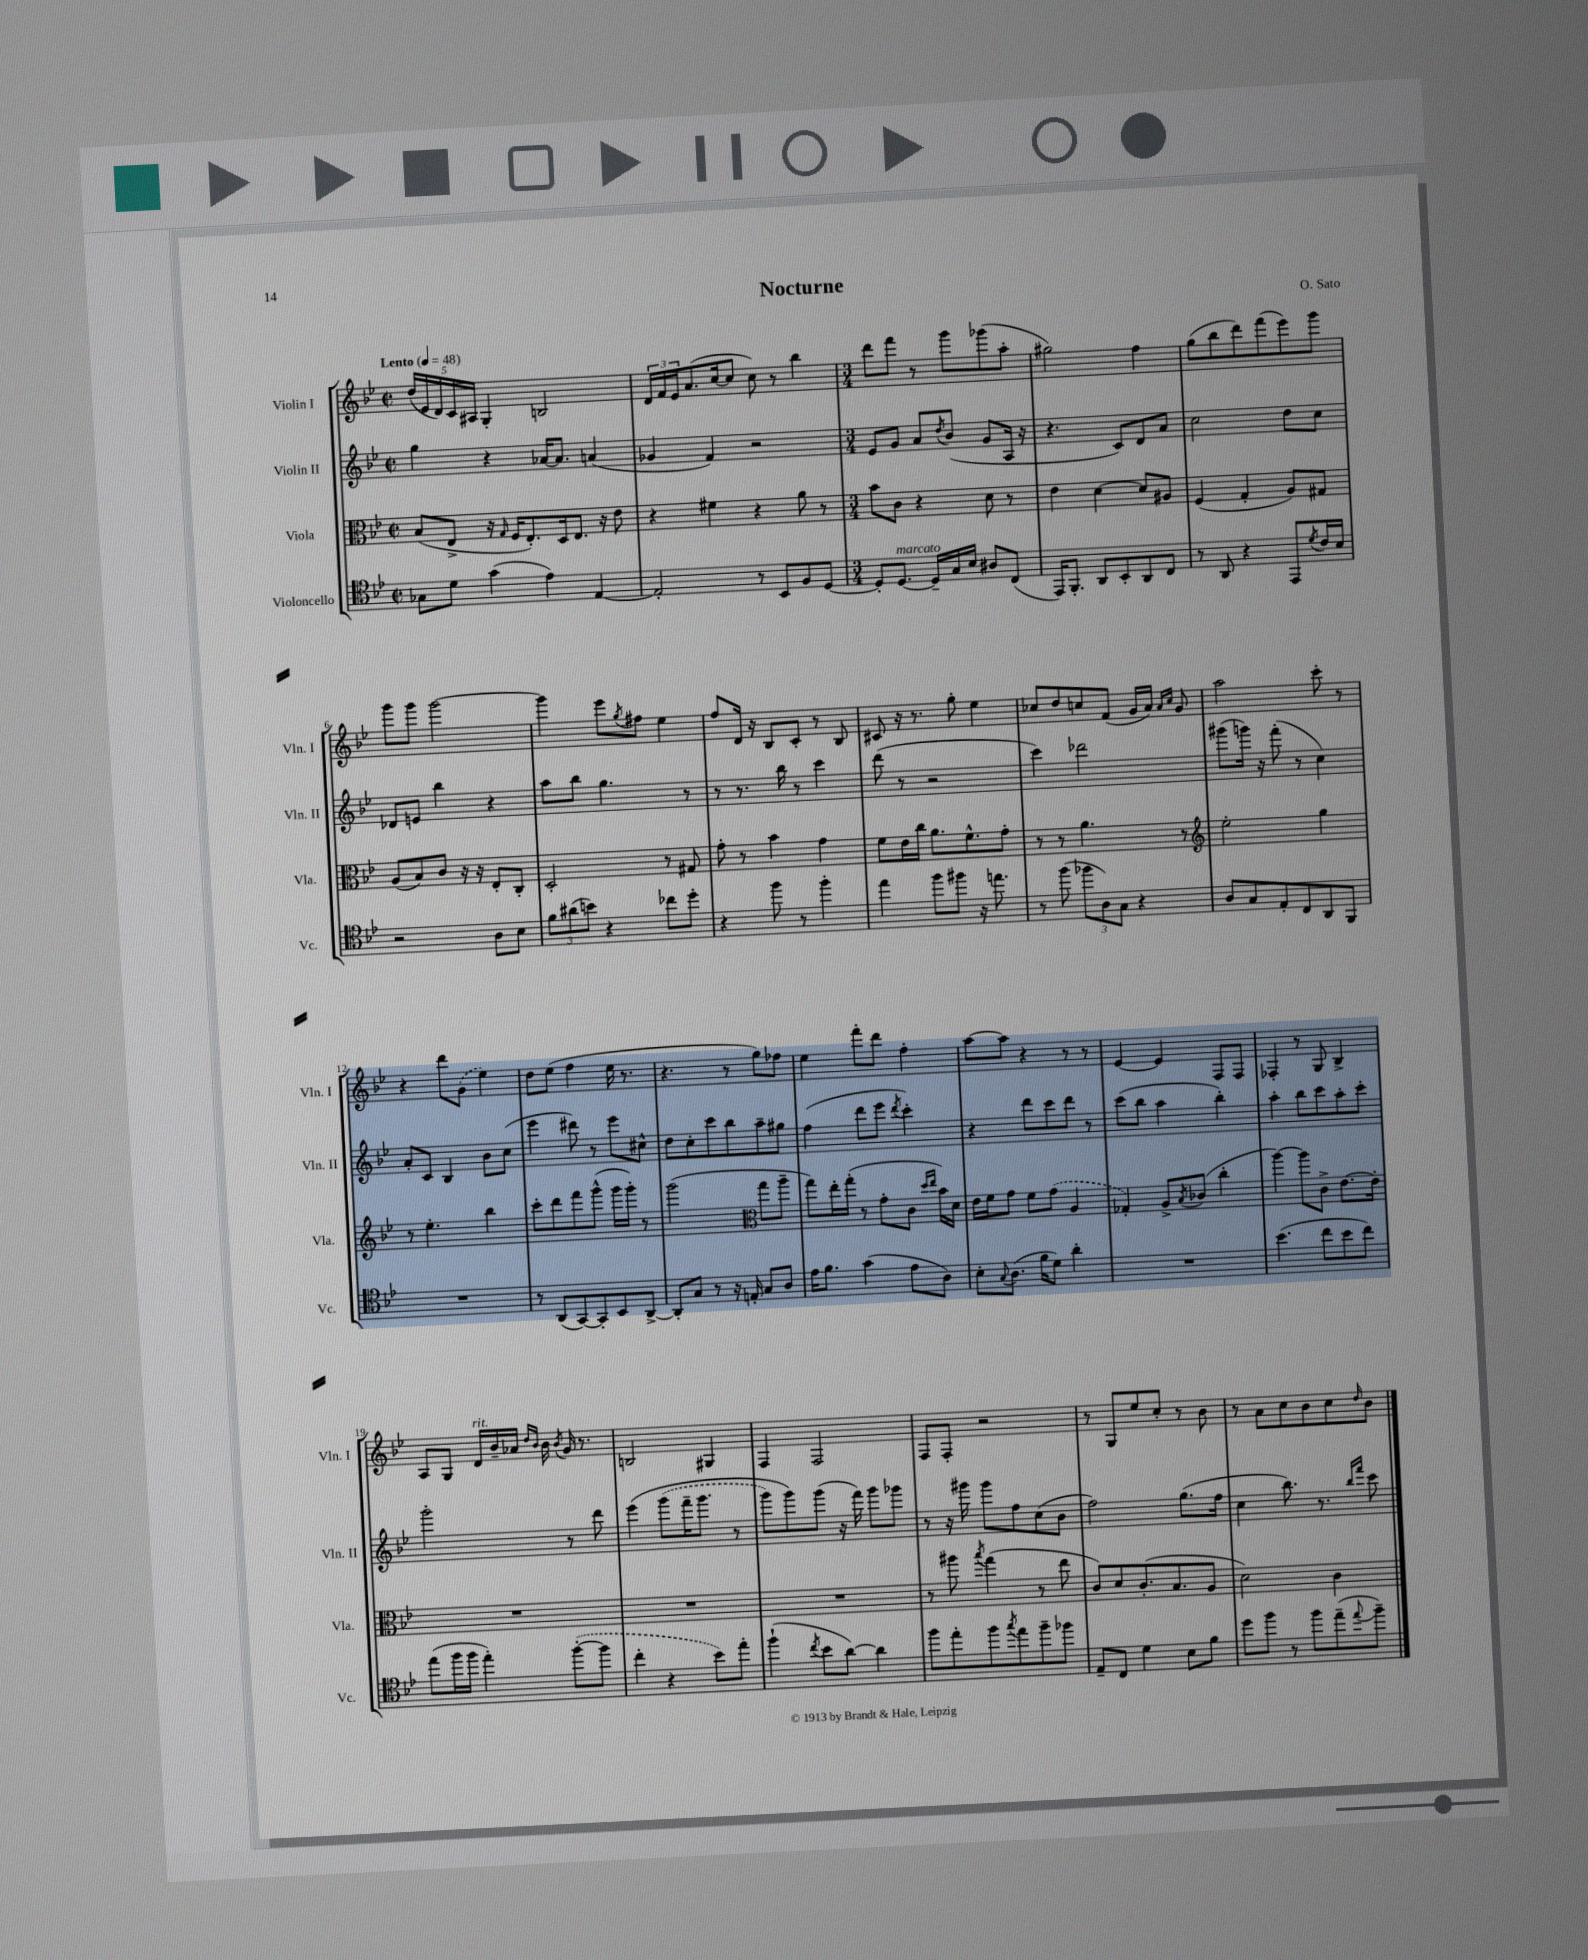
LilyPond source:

\header { title = "Nocturne" composer = "O. Sato" }
<<
\new StaffGroup <<
\new Staff = "s0" \with { instrumentName = "Violin I" shortInstrumentName = "Vln. I" } {
    \clef treble \key bes \major \defaultTimeSignature \time 2/2 \tempo "Lento" 4 = 48
    \tuplet 5/4 { d''16( ees'16 d'16) c'16 ais16 } g4-. b2 |
    \tuplet 3/2 { d'16 f'16 ees'16 } a'8.( c''16~ c''8 c''8) r8 bes''4 |
    \numericTimeSignature \time 3/4 d'''8 f'''8 r8 g'''8 ges'''8( a''8-. |
    gis''2) f''4 |
    g''8( bes''8 d'''8) f'''8( ees'''8) g'''8 |
    g'''8 g'''8 g'''2~ |
    g'''4 ees'''8 \acciaccatura { g''8 } fis''8 ees''4 |
    f''8 d'16 r16 bes8 c'8-. r8 bes8 |
    cis'8 r16 r8. g''8-. ees''4 |
    ces''8 d''8 c''8 f'8( g'16 a'16) \grace { a'16 c''16 } g'8 |
    a''2 c'''8-. r8 |
    r4 d'''8 \once \slurDashed g'8( ees''4) |
    d''8 ees''8( f''4 ees''16 r8. |
    r4. r8 g''8) fes''8 |
    ees''4 f'''8-. d'''8 f''4-. |
    a''8~ a''8 r4 r8 r8 |
    ees'4~ ees'4 f8 f8 |
    fes4-. r8 g8 bes4-> |
    a8 g8 d'16^\markup { \italic "rit." } bes'16-- aes'16 \grace { d''16 bes'16 } bes'16 \acciaccatura { bes'8 } g'16 r8. |
    b2 gis4 |
    f4 f2 |
    f8 f8-. r2 |
    r8 g8 ees''8 c''8-. r8 bes'8 |
    r8 a'8 c''8 bes'8 c''8 \grace { d''16 } bes'8 \bar "|." |
}
\new Staff = "s1" \with { instrumentName = "Violin II" shortInstrumentName = "Vln. II" } {
    \clef treble \key bes \major \defaultTimeSignature \time 2/2
    g''4 r4 aes'16~ aes'8. a'4( |
    ges'4 f'4) r2 |
    \numericTimeSignature \time 3/4 ees'8 g'8 a'8 \acciaccatura { d''8 } bes'8( g'8 a16 r16 |
    r4. c'8) d'8 a'8 |
    c''2 d''8 c''8 |
    des'8 e'8 bes''4 r4 |
    a''8 bes''8 g''4. r8 |
    r8 r8. bes''16 r8 c'''4 |
    d'''8( r8 r2 |
    c'''4) des'''2 |
    gis'''8( g'''16) r16 f'''8-.( r8 c''4) |
    a'8-. c'8 bes4 bes'8 c''8( |
    ees'''4 dis'''8) r8 ees'''8 cis''8-^ |
    d''8 c''8-. c'''8 bes''8 a''8-- gis''8 |
    f''4( d'''8 ees'''8 \acciaccatura { d'''8 } c'''4-.) |
    r4 d'''8 c'''8 d'''8 r8 |
    c'''8( bes''8 a''4 bes''4-.) |
    a''4-. bes''8 c'''8 a''8-. c'''8-. |
    g'''2-. r8 d'''8 |
    ees'''4\( \once \slurDashed g'''8( f'''16-- g'''8. r8 |
    g'''8) g'''8\) g'''8( r16 f'''16) g'''8 ges'''8 |
    r8 r16 gis'''16 gis'''8 f''8 c''8( bes'8 |
    f''2) g''8.( f''16 |
    c''4 bes''8.) r8. \grace { bes''16 f'''16 } c'''8 \bar "|." |
}
\new Staff = "s2" \with { instrumentName = "Viola" shortInstrumentName = "Vla." } {
    \clef alto \key bes \major \defaultTimeSignature \time 2/2
    bes8( ees8-> r16 \grace { g16 } f16 ees8.-.) d16 ees8. r16 ees'8 |
    r4 fis'4 r4 a'8 r8 |
    \numericTimeSignature \time 3/4 bes'8 c'8 r4 d'8 r8 |
    ees'4 d'4~ d'8 ais8 |
    f4( g4-. a8) gis8 |
    a8( bes8) c'8 r16 r16 ees8-. c8-. |
    d2-. r8 gis8 |
    g'8-. r8 bes'4 g'4 |
    f'8 ees'16 c''16 a'8. f'8.-^ g'8-. |
    r8 r8 a'4. r8 |
    \clef treble ees''2-. g''4 |
    r8 ees''4.-. bes''4 |
    c'''8-. d'''8 f'''8 g'''8-^( g'''16 g'''16-.) r8 |
    g'''2( \clef alto g''8 a''8-- |
    g''8) ees''16-. g''16-.( r8 g'8-. c'8 \grace { d''16 ees''16 } bes'16) d'16 |
    ees'16 f'16 g'8 f'8 \once \slurDashed g'8( a4 |
    ges4-.) a8-> \acciaccatura { bes8 } ces'8( c''4-. |
    a''4~) a''8 c'8-> ees'8.~ ees'16-. |
    R2. |
    R2. |
    R2. |
    r8 ais''8 \acciaccatura { bes''8 } g''4( r8 ees''8 |
    c'8) d'8 c'8.-.( bes8. a8 |
    d'2) c'4 \bar "|." |
}
\new Staff = "s3" \with { instrumentName = "Violoncello" shortInstrumentName = "Vc." } {
    \clef tenor \key bes \major \defaultTimeSignature \time 2/2
    ges8 d'8 g'4( ees'4) ees4~ |
    ees2-. r8 bes,8 f8 d8~ |
    \numericTimeSignature \time 3/4 d8-. d8.~^\markup { \italic "marcato" } d16-- g16 bes16 ais8 c8( |
    ees,16) f,8.-. a,8 bes,8-. a,8 c8 |
    r8 a,8 r4 ees,8 \acciaccatura { d'8 } c'16 bes16 |
    r2 a8 bes8 |
    \tuplet 3/2 { f'8 ais'8( b'8) } r4 ces''8 d''8-. |
    r4 f''8 r8 f''4-. |
    ees''4 f''8 fis''8 r16 e''8. |
    r8 f''8( \tuplet 3/2 { fes''8 a8) g8 } r4 |
    a8 g8 ees8-. c8 a,8 f,8 |
    R2. |
    r8 a,8( g,8~) g,8-. bes,8 a,8~-> |
    a,8-. g8 r8 r16 e16-. g8 a8 |
    ees'16 f'8. g'4( ees'8 a8) |
    bes8-. \appoggiatura { g8 } a8.( f'16 d'8) a'4-. |
    R2. |
    bes'4.( c''8 bes'8 c''8) |
    ees''8( f''16 f''16 ees''4-.) \once \slurDashed f''8~-.( f''8 |
    c''4-. r4 bes'8) ees''8-. |
    f''4-!( \acciaccatura { c''8 } bes'8 a'8~) a'4 |
    f''8 ees''8-. f''8 \acciaccatura { g''8 } ees''8 f''8-- fes''8 |
    ees8-- c8 d'4 bes8 f'8 |
    d''8 f''8 r8 f''8 ees''8--( \appoggiatura { ees''8 } f''8--) \bar "|." |
}
>>
>>
